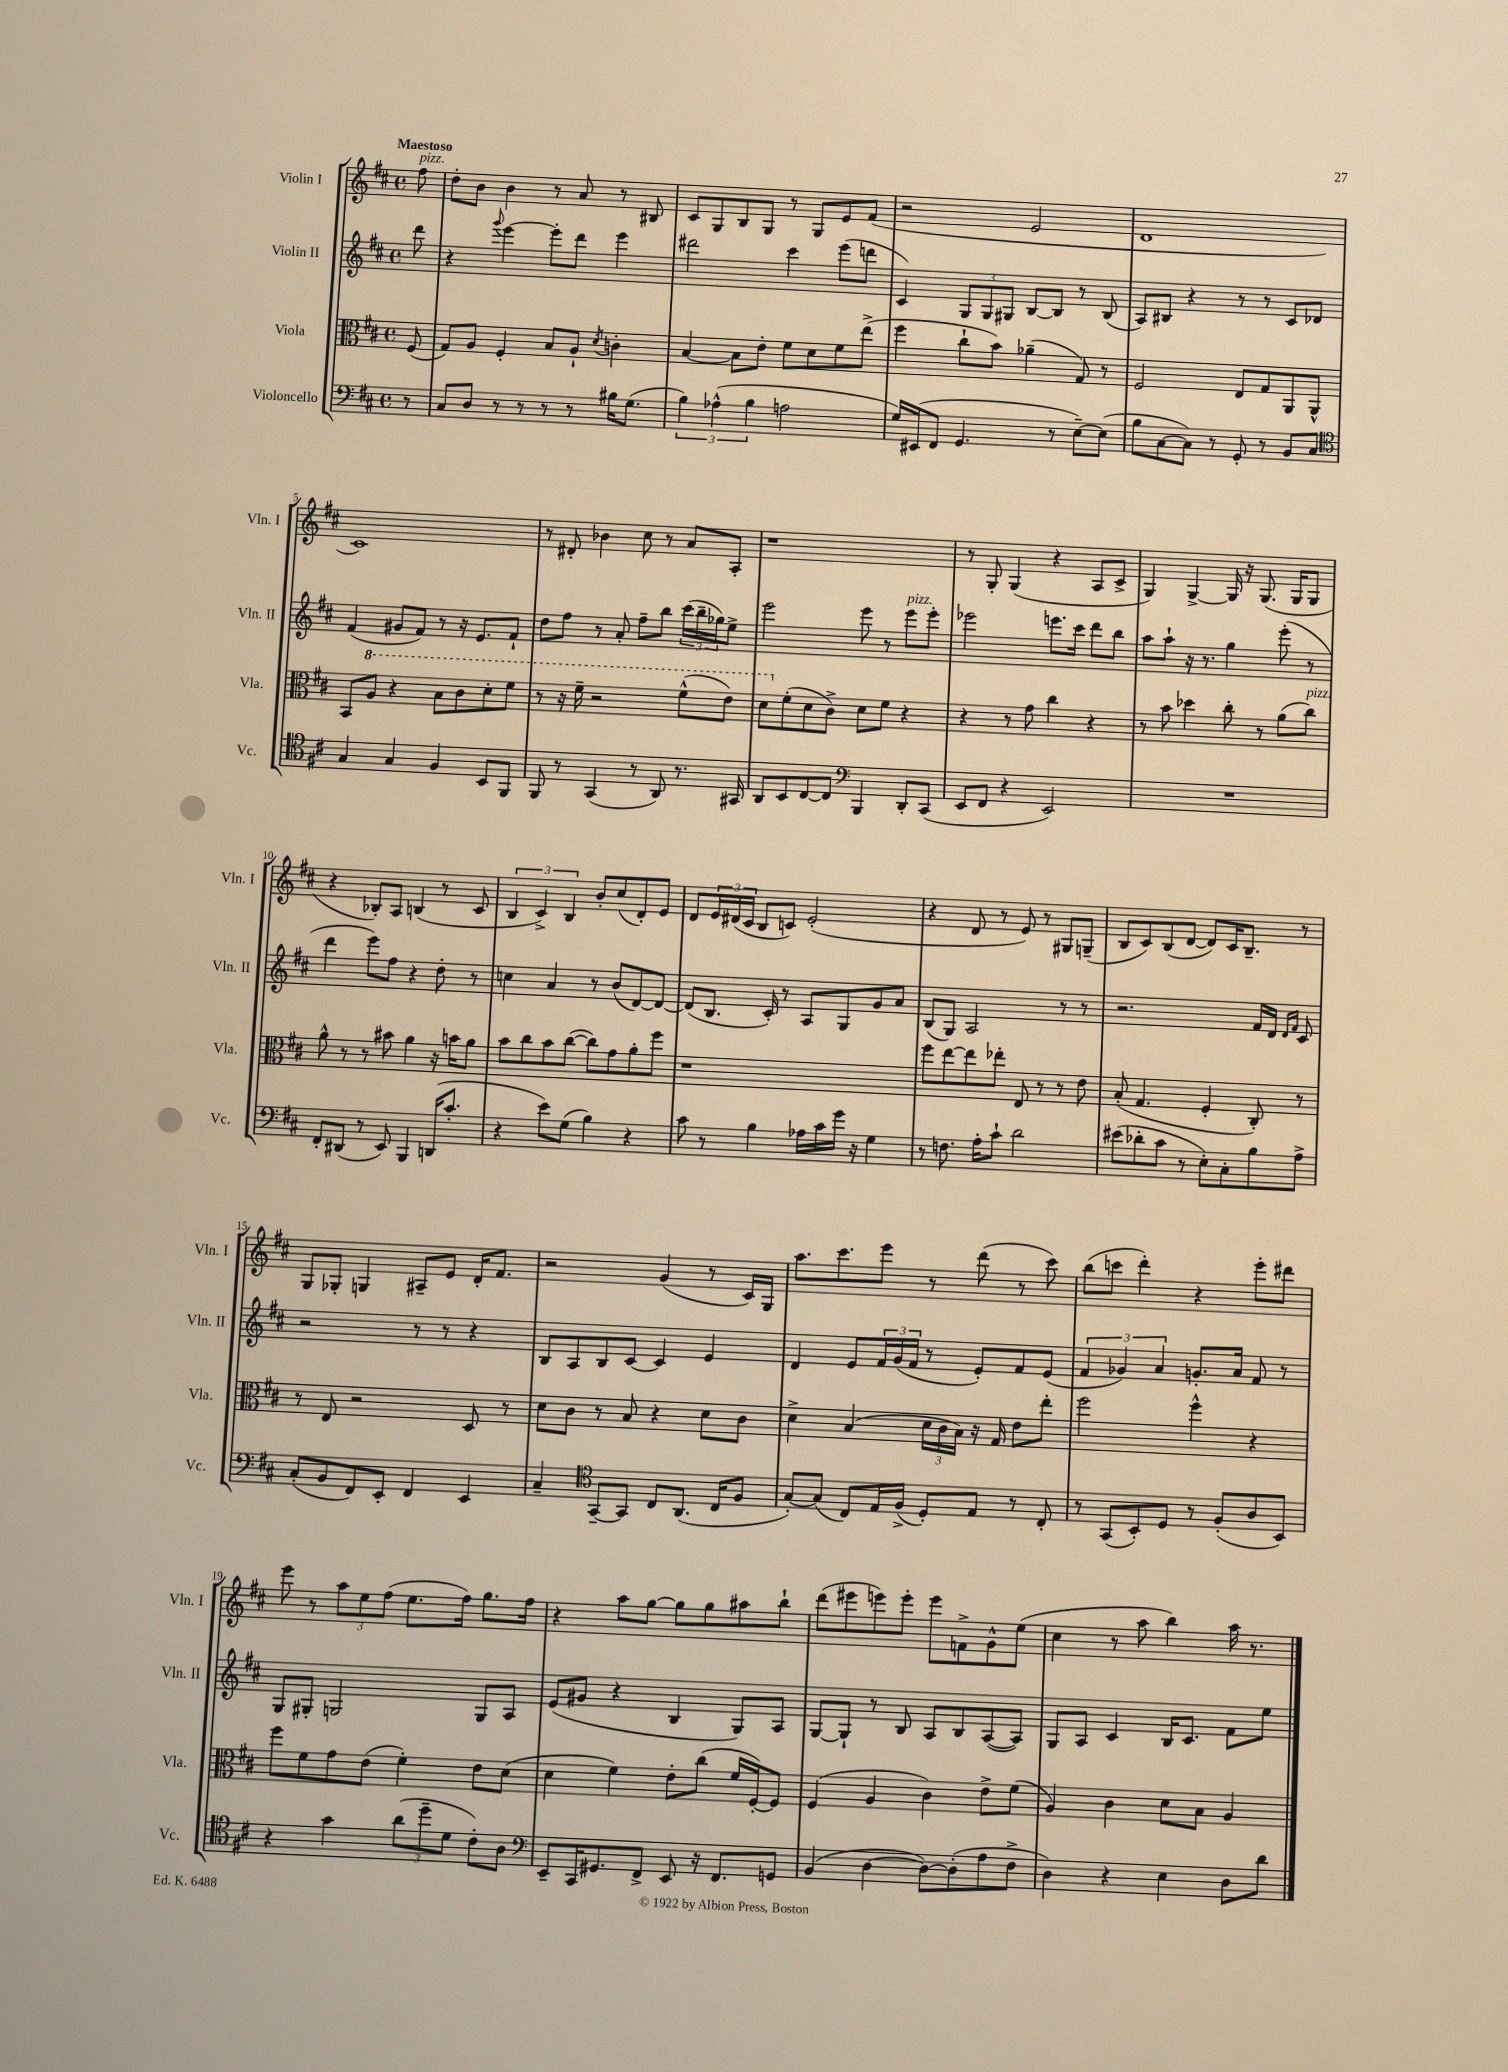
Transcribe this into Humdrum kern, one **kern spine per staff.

**kern	**kern	**kern	**kern
*part4	*part3	*part2	*part1
*staff4	*staff3	*staff2	*staff1
*I"Violoncello	*I"Viola	*I"Violin II	*I"Violin I
*I'Vc.	*I'Vla.	*I'Vln. II	*I'Vln. I
*clefF4	*clefC3	*clefG2	*clefG2
*k[f#c#]	*k[f#c#]	*k[f#c#]	*k[f#c#]
*M4/4	*M4/4	*M4/4	*M4/4
*met(c)	*met(c)	*met(c)	*met(c)
=	=	=	=
!	!	!	!LO:TX:a:B:t=Maestoso
!	!	!	!LO:TX:a:i:t=pizz.
8r	(8F#/	8ddd\	8ff#\
=1	=1	=1	=1
8C#/L	8G/L)	4r	8dd'\L
8D/J	8A/J	.	8b\J
.	.	8qqggg/	.
8r	4F#'/	[4eee\	4b\
8r	.	.	.
8r	8B/L	8eee'\L]	8r
8r	8A`/J	8ddd\J	8a/
.	8qd/	.	.
16B#X\KL	4cn'\	4eee\	8r
(8.G\J	.	.	.
.	.	.	8B#X/
=2	=2	=2	=2
6B\)	[4B/	2ddd#X\	8c#/L
.	.	.	8G/
(6A-X^^\	.	.	.
.	8B\L]	.	8B/
6B\	.	.	.
.	8e'\J	.	8G/J
2An\	8f#\L	4ccc#\	8r
.	8d\	.	8G/L
.	8f#\	(8eee\L	8e/
.	(8ee^\J	8dddn\J	(8f#/J
=3	=3	=3	=3
16G/LL)	4ff#\	4c#/)	2r
(16EE#X/J	.	.	.
8FF#/J	.	.	.
4.GG/	8cc#`\L	12G/L	.
.	.	12G/	.
.	8b\J)	.	.
.	.	12G#X/J	.
.	(4a-X~\	[8B/L	2e/
8r	.	8B/J]	.
[8E~\L)	8G/)	8r	.
(8E\J]	8r	(8B/	.
=4	=4	=4	=4
8B\L	2F#/	8A/L)	1d
[8C#\	.	8B#X/J	.
8C#\J])	.	4r	.
8r	.	.	.
8GG'/	8E/L	8r	.
8r	8G/	8r	.
8BB/L	8AA/	8c#/L	.
8C#/J	8AA^^/J	8d-X/J	.
!!LO:LB:g=z
=5	=5	=5	=5
*clefC4	*	*	*
4G/	8BB/L	(4f#/	1c#)
*	*8va	*	*
.	8a/J	.	.
4G/	4r	8g#X/L	.
.	.	8f#/J)	.
4F#/	8b\L	8r	.
.	8cc#\	16r	.
.	.	8.e/L	.
8BB/L	8dd'\	.	.
8FF#/J	8ff#\J	8f#`/J	.
=6	=6	=6	=6
8FF#/	8r	8dd\L	8r
8r	16r	8ff#\J	8d#X'/
.	16ff#~\	.	.
(4GG/	2r	8r	4b-X\
.	.	8a'/	.
8r	.	8ff#~\L	8cc#\
8AA/)	.	8bb\J	8r
8.r	(8ff#^^\L	(24ccc#\LL	8a/L
.	.	24bb~\	.
.	.	24gg-X\J)	.
.	8ee\J)	8ee^\J	8A'/J
16GG#X/	.	.	.
=7	=7	=7	=7
8AA/L	8dd\L	2eee\	1r
*	*X8va	*	*
8BB/	(8f#'\	.	.
[8C#/	8d\	.	.
8C#/J]	8c#^\J)	.	.
*clefF4	*	*	*
4BBB/	8d\L	8eee\	.
.	8f#\J	8r	.
!	!	!LO:TX:a:i:t=pizz.	!
8DD'/L	4r	8eee\L	.
(8CC#/J	.	8eee'\J	.
=8	=8	=8	=8
8EE/L	4r	2eee-X\	8r
8FF#/J	.	.	8G'/
4r	8r	.	(4G/
.	8g\	.	.
2EE/)	4cc#\	8.eeen\L	4r
.	.	16ccc#\Jk	.
.	4r	8ddd\L	8A/L
.	.	8bb\J	8c#^/J
=9	=9	=9	=9
1r	8r	8aa\L	4G/)
.	8b\	8aa`\J	.
.	4dd-X\	16r	[4G^/
.	.	8.r	.
.	8cc#'\	4gg\	16G/]
.	.	.	16r
.	8r	.	(8.G/
.	(8a\L	(8eee'\	.
.	.	.	16G/KL
!	!LO:TX:a:i:t=pizz.	!	!
.	8cc#\J)	8r	8G/J
!!LO:LB:g=z
=10	=10	=10	=10
8FF#'/L	8a^^\	4ddd\	4r
(8DD#X/J	8r	.	.
8r	8r	8eee\L)	8B-X'/L)
8EE/)	8b#X\	8ff#\J	8A/J
4BBB/	4a\	4r	(4Bn/
(16DDn/KL	16r	8dd'\	8r
8.c#'/J	16bn\KL	.	.
.	8a\J	8r	8c#/
=11	=11	=11	=11
4r	8b\L	4ccn\	6B/
.	8cc#\	.	.
.	.	.	6c#^/)
8e\L)	8b\	4a/	.
.	.	.	6B/
(8G\J	([8cc#\J	.	.
4B\)	8cc#\L])	8r	8b'/L
.	8g\	(8b/L	(8cc#/
4r	8a'\	[8d/)	8d'/)
.	8ff#\J	8d/J_	8e/J
=12	=12	=12	=12
8c#\	1r	(8d/L]	8d/L
8r	.	8.B/J	24e/L
.	.	.	(24d#X/
.	.	.	24c#/JJ
4B\	.	.	8B/L
.	.	16c#'/)	.
.	.	8r	8cn/J)
16A-X\LL	.	8A/L	(2e'/
16c#\	.	.	.
16g\JJ	.	8G/	.
16r	.	.	.
4G\	.	8g/	.
.	.	8a/J	.
=13	=13	=13	=13
8r	8ff#\L	(8B/L	4r
8.Fn\	[8ee\	8G/J)	.
.	8ee\]	2A/	8d/
16A'\KL	.	.	.
8c#`\J	8ee-X'\J	.	8r
2d\	8E/	.	8e/)
.	8r	.	8r
.	8r	8r	8G#X/L
.	8e\	8r	(8Gn~/J
=14	=14	=14	=14
(8e#X\L	(8B'/	2.r	8B/L
8d-X'\	4.G/	.	8c#/)
8c#\J	.	.	(8B/
8r	.	.	[8d/J
8E'\L)	4F#'/	.	8d/L])
8C#'\	.	.	16c#/K
.	.	.	8.B~/J
8B\	8C#'/)	16f#/LL	.
.	.	16d/JJ	.
.	.	16qqd/LL	.
.	.	16qqf#/JJ	.
8A^\J	8r	8c#/	8r
!!LO:LB:g=z
=15	=15	=15	=15
(8C#'/L	8r	2r	8G/L
8BB/	8E/	.	8G-X'/J
8FF#/)	2r	.	4Gn/
8EE'/J	.	.	.
4FF#/	.	8r	8A#X~/L
.	.	8r	8e/J
4EE/	8D/	4r	16d'/KL
.	.	.	8.f#/J
.	8r	.	.
=16	=16	=16	=16
4C#~/	8d\L	8B/L	2r
.	8c#\J	8A/	.
*clefC4	*	*	*
[8GG~/L	8r	8B/	.
8GG/J]	8B/	[8c#/J	.
8C#/L	4r	4c#/]	(4g/
(8.AA/J	.	.	.
.	8d\L	4e/	8r
16C#/KL	.	.	.
8F#/J	8c#\J	.	16c#/LL)
.	.	.	16G/JJ
=17	=17	=17	=17
[8G'/L)	4d^\	4d/	8.aa\L
(8G/J]	.	.	.
.	.	.	8.ccc#\
8C#/L)	(4B/	8e/L	.
16E/L	.	24f#/L	8eee\J
.	.	(24g/	.
(16F#^/JJ	.	.	.
.	.	24f#/JJ	.
8D'/L)	24d\LL	8r	8r
.	24c#\	.	.
.	24B\JJ)	.	.
8E/J	16r	8e'/L)	(8ddd\
.	16G/	.	.
8r	8e\L	8f#/	8r
8C#'/	8ee'\J	(8e/J	8ccc#\)
=18	=18	=18	=18
8r	2ff#\	6f#/	(8bb\L
(8GG/L	.	.	8cccn\J
.	.	6g-X/)	.
8BB'/)	.	.	4ddd'\)
.	.	6a/	.
8D/J	.	.	.
8r	4ff#^^\	8.gn'/L	4r
(8F#'/L	.	.	.
.	.	16a/Jk	.
8A/	4r	8f#/	8eee'\L
8BB/J)	.	8r	8ddd#X\J
!!LO:LB:g=z
=19	=19	=19	=19
4r	8ff#\L	8G/L	8eee\
.	8f#\	8G#X'/J	8r
4g\	8g\	2Gn/	12aa\L
.	.	.	12ee\
.	(8e\J	.	.
.	.	.	(12ff#\J
(12a\L	4f#'\)	.	8.ee\L
12dd~\	.	.	.
12d\J	.	.	.
.	.	.	16ff#\Jk)
8c#'\L)	8e\L	8G/L	8.gg\L
8A\J	(8d\J	8A/J	.
.	.	.	16ff#\Jk
=20	=20	=20	=20
*clefF4	*	*	*
8EE~/L	4d\	(8e/L	4r
16CC#/K	.	8g#X/J	.
8.GG#X/	.	.	.
.	4f#\)	4r	8aa\L
8FF#^/J	.	.	[8gg\J
8EE/	8e'\L	4B/	8gg\L]
16r	(8cc#\J	.	8gg\
8.FF#/L	.	.	.
.	16f#/LL	8G/L)	8aa#X\
.	[16F#'/J)	.	.
8GGn/J	8F#/J]	8A/J	8bb`\J
=21	=21	=21	=21
(4BB/	(4F#/	[8G/L	(8ddd\L
.	.	8G`/J]	8eee#X\
[4D\	4A/	8r	8eeen\)
.	.	8B/	8eee'\J
8D\L_)	4c#\)	8A/L	8eee\L
(8D'\]	.	8B/	8fn^\
8A\	8e^\L	([8A/	8g^^\
8F#^\J	(8f#\J	8A/J])	(8ee\J
=22	=22	=22	=22
4D\)	4A/)	8G/L	4cc#\
.	.	8A/J	.
4r	4c#\	4c#/	8r
.	.	.	8aa\
4E\	8d\L	16B/KL	4bb\)
.	.	8.c#/J	.
.	8B\J	.	.
8D\L	4A/	8f#\L	16aa\
.	.	.	8.r
8d\J	.	8ee\J	.
==	==	==	==
*-	*-	*-	*-
